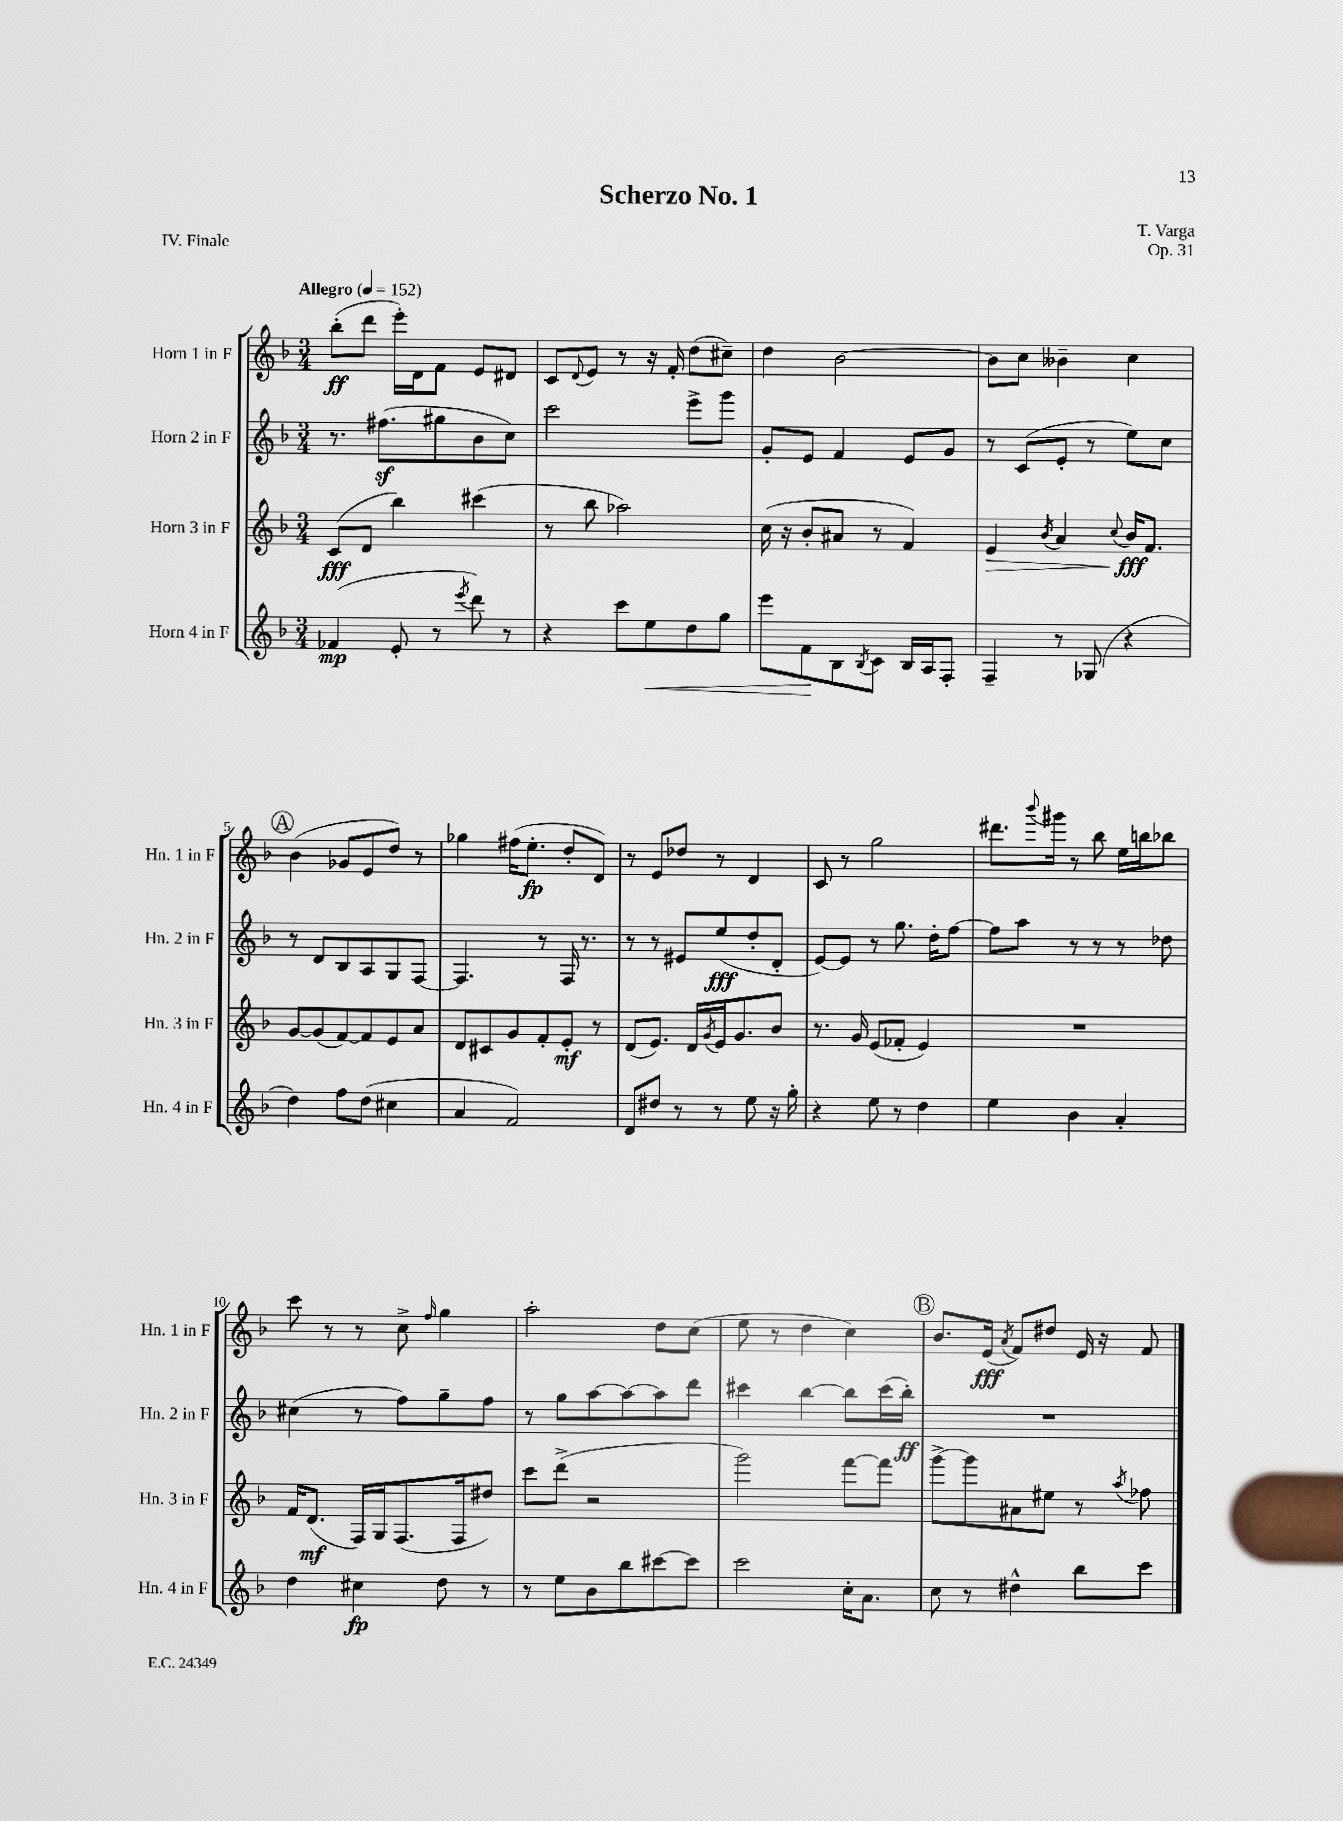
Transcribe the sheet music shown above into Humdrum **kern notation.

**kern	**kern	**kern	**kern
*staff4	*staff3	*staff2	*staff1
*clefG2	*clefG2	*clefG2	*clefG2
*k[b-]	*k[b-]	*k[b-]	*k[b-]
*M3/4	*M3/4	*M3/4	*M3/4
*MM152	*MM152	*MM152	*MM152
(4f-	(8c	8.r	(8bb-'
.	8d	.	8ddd
.	.	(8.ff#	.
8e'	4bb-)	.	16eee')
.	.	.	16d
8r	.	8gg#	8f
8qeee	.	.	.
8ddd)	(4ccc#	8b-	8e
8r	.	8cc)	8d#
=	=	=	=
4r	8r	2ccc	8c
.	.	.	8qqd
.	8bb-	.	8e
8ccc	2aa-)	.	8r
8ee	.	.	16r
.	.	.	16f'
8dd	.	8eee^	(8dd
8gg	.	8ggg	8cc#~)
=	=	=	=
8eee	(16cc	8g'	4dd
.	16r	.	.
8f	8b-'	8e	.
8B-	8a#	4f	[2b-
8qB-	.	.	.
8c	8r	.	.
16B-	4f)	8e	.
16A	.	.	.
8F'	.	8g	.
=	=	=	=
4F~	4e	8r	8b-]
.	.	(8c	8cc
.	8qb-	.	.
8r	4a	8e'	4b--~
(8G-	.	8r	.
.	8qqcc	.	.
4r	16b-	8ee)	4cc
.	8.f	.	.
.	.	8cc	.
=	=	=	=
4dd)	[8g	8r	(4b-
.	(8g]	8d	.
8ff	[8f)	8B-	8g-
(8dd	8f]	8A	8e
4cc#	8e	8G	8dd)
.	8a	[8F	8r
=	=	=	=
4a	8d	4.F]	4gg-
.	8c#	.	.
2f)	8g	.	(16ff#
.	.	.	8.ee'
.	8f'	8r	.
.	8e'	16F	8dd'
.	.	8.r	.
.	8r	.	8d)
=	=	=	=
8d	(8d	8r	8r
8dd#	8.e)	8r	8e
8r	.	8e#	8dd-
.	16d	.	.
.	8qg	.	.
8r	16e	(8ee	8r
.	8.g	.	.
8ee	.	8dd'	4d
16r	8b-	8d'	.
16gg'	.	.	.
=	=	=	=
4r	8.r	[8e)	8c
.	.	8e]	8r
.	16g	.	.
8ee	(8e	8r	2gg
8r	8f-'	8.gg	.
4dd	4e)	.	.
.	.	16dd'	.
.	.	[8ff	.
=	=	=	=
4ee	2.r	8ff]	8.ddd#
.	.	8aa	.
.	.	.	8qqbbb-
.	.	.	16ggg#
4b-	.	8r	8r
.	.	8r	8bb-
4a'	.	8r	16ee
.	.	.	16bb
.	.	8dd-	8bb-
=	=	=	=
4dd	16f	(4cc#	8ccc
.	(8.d	.	.
.	.	.	8r
4cc#	16F)	8r	8r
.	16G	.	.
.	(8.F	8ff)	8cc^
.	.	.	16qqff
8dd	.	8gg~	4gg
.	16F	.	.
8r	8dd#)	8ff	.
=	=	=	=
8r	8ccc	8r	2aa'
8ee	(8ddd^	8gg	.
8b-	2r	[8aa	.
8bb-	.	8aa_	.
[8ccc#	.	8aa]	8dd
8ccc#]	.	8ddd	(8cc
=	=	=	=
2ccc	2ggg)	4ccc#	8ee
.	.	.	8r
.	.	[4bb-	4dd
16cc'	[8fff	8bb-]	4cc)
8.a	.	.	.
.	8fff]	(16ccc#	.
.	.	16bb-')	.
=	=	=	=
8cc	[8ggg^	2.r	8.b-
8r	8ggg]	.	.
.	.	.	(16e
.	.	.	8qa
4dd#^^	8a#	.	8f)
.	8ee#	.	8dd#
8bb-	8r	.	16e
.	.	.	16r
.	8qaa	.	.
8ccc	8ff-	.	8f
==	==	==	==
*-	*-	*-	*-
